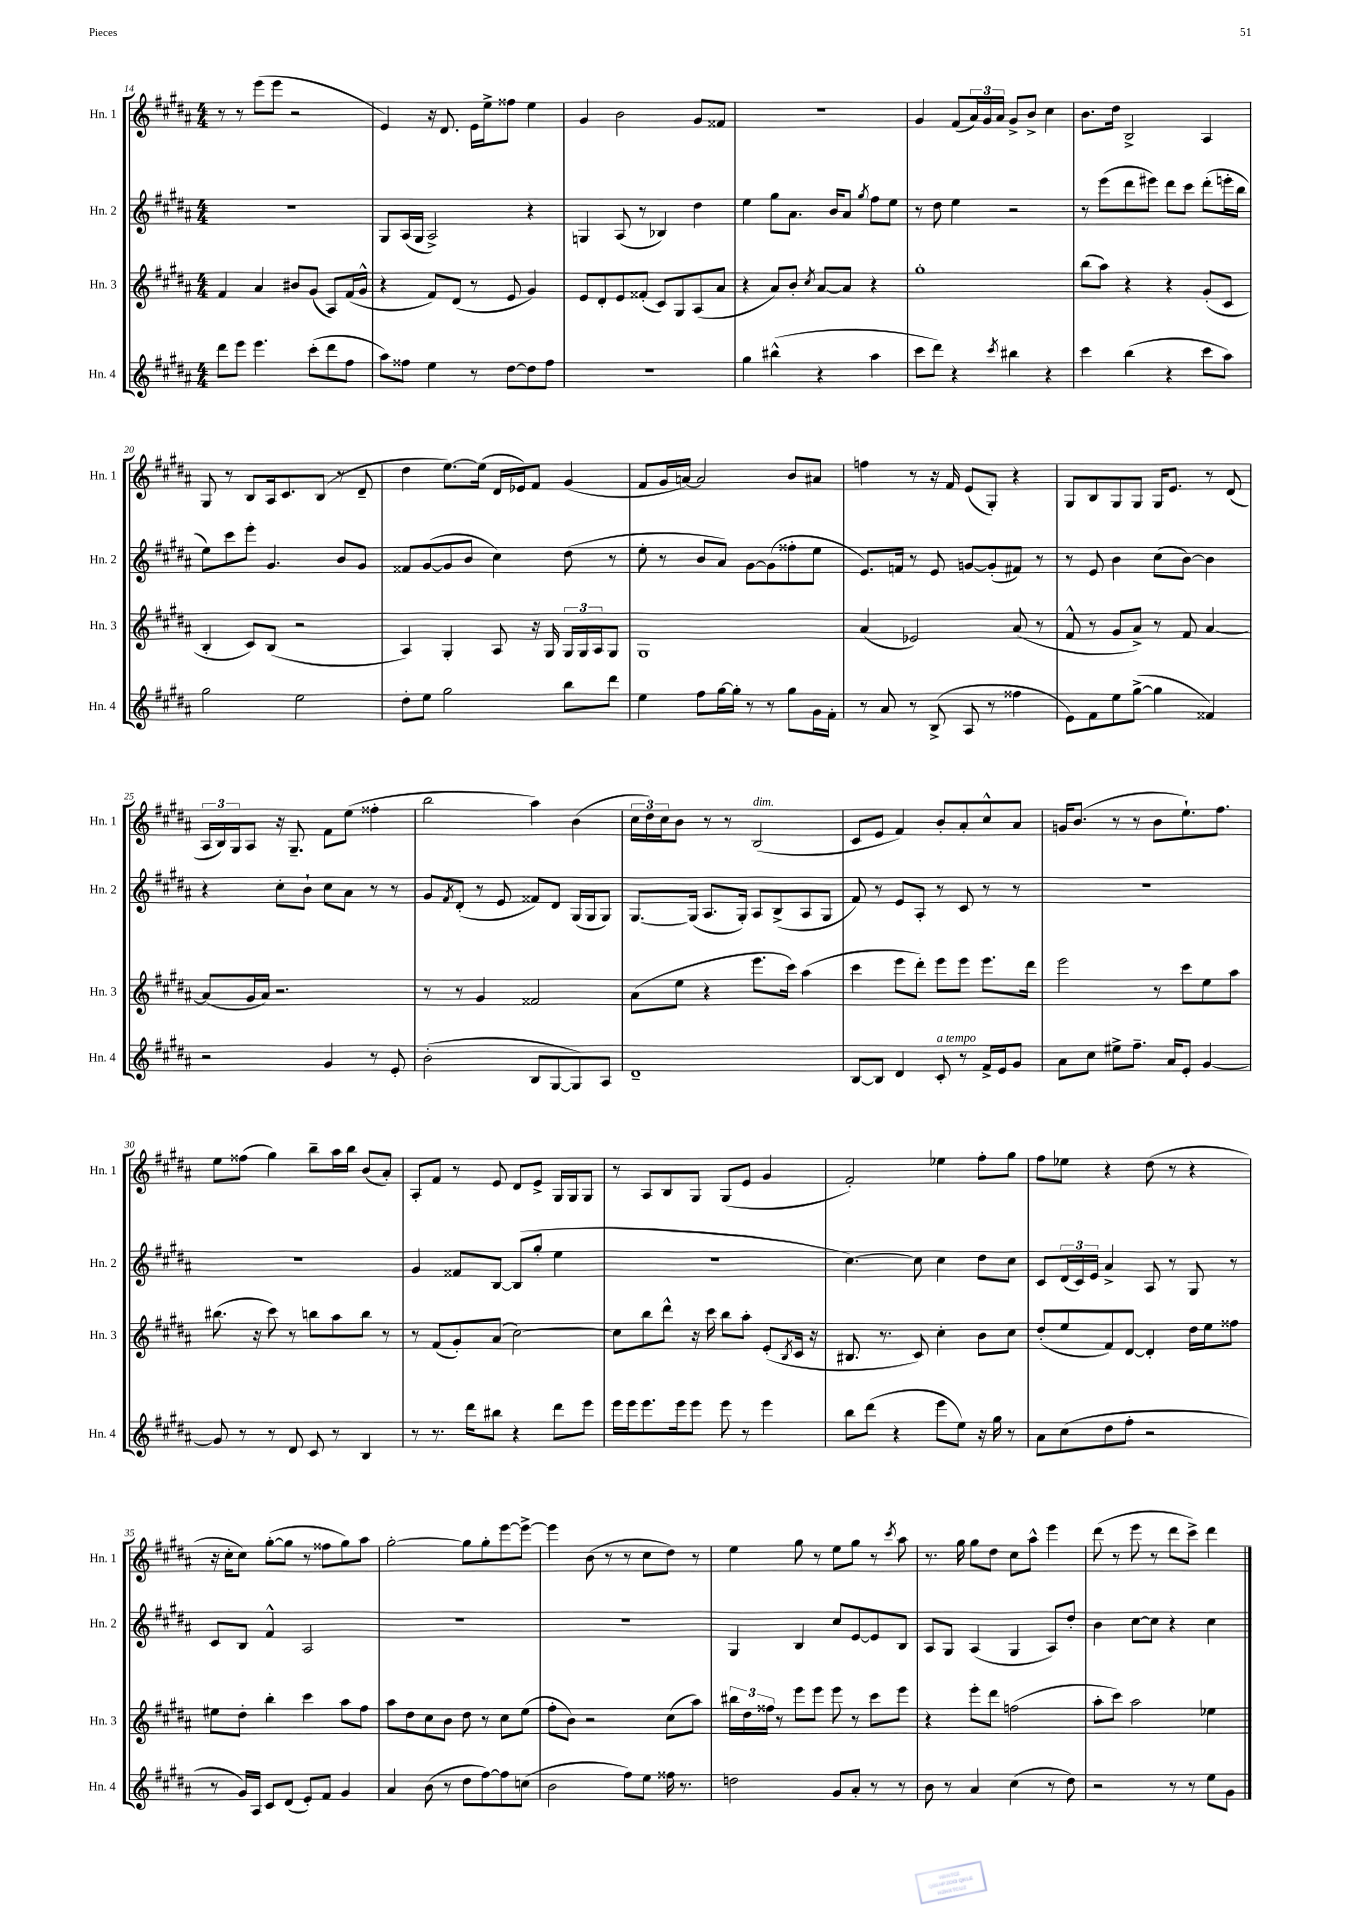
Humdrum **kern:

**kern	**kern	**kern	**kern
*part4	*part3	*part2	*part1
*staff4	*staff3	*staff2	*staff1
*I"Hn. 4	*I"Hn. 3	*I"Hn. 2	*I"Hn. 1
*I'Hn. 4	*I'Hn. 3	*I'Hn. 2	*I'Hn. 1
*clefG2	*clefG2	*clefG2	*clefG2
*k[f#c#g#d#a#]	*k[f#c#g#d#a#]	*k[f#c#g#d#a#]	*k[f#c#g#d#a#]
*M4/4	*M4/4	*M4/4	*M4/4
=14	=14	=14	=14
8ddd#\L	4f#/	1r	8r
8eee\J	.	.	8r
4.eee\	4a#/	.	(8eee\L
.	.	.	8eee\J
.	8b#X/L	.	2r
(8ccc#'\L	(8g#/J	.	.
8ddd#\	8A#/L)	.	.
8ff#\J	(16f#/L	.	.
.	16g#^^/JJ	.	.
=15	=15	=15	=15
8aa#\L)	4r	8G#/L	4e/)
8ff##X\J	.	(16A#/L	.
.	.	16G#/JJ	.
4ee\	8f#/L)	2A#^/)	16r
.	.	.	8.d#/
.	(8d#/J	.	.
8r	8r	.	16e\LL
.	.	.	16ee^\J
[8dd#\L	8e/	.	8ff##X\J
8dd#\]	4g#/)	4r	4ee\
8ff##\J	.	.	.
=16	=16	=16	=16
1r	8e/L	4Gn/	4g#/
.	8d#'/	.	.
.	8e/	(8A#/	2b\
.	(8f##X'/J	8r	.
.	8c#/L)	4B-X/)	.
.	8G#/	.	.
.	(8A#/	4dd#\	8g#/L
.	8a#/J	.	8f##X/J
=17	=17	=17	=17
4gg#\	4r	4ee\	1r
(4bb#X^^\	8a#/L)	8gg#\L	.
.	8b'/J	8.a#\J	.
.	8qcc#/	.	.
4r	[8a#/L	.	.
.	.	16b/KL	.
.	8a#/J]	8a#/J	.
.	.	8qgg#/	.
4aa#\	4r	8ff#\L	.
.	.	8ee\J	.
=18	=18	=18	=18
8ccc#\L	1gg#'	8r	4g#/
8ddd#\J)	.	8dd#\	.
4r	.	4ee\	(8f#/L
.	.	.	24a#/L)
.	.	.	24g#/
.	.	.	24a#/JJ
8qccc#/	.	.	.
4bb#X\	.	2r	8g#^/L
.	.	.	8b^/J
4r	.	.	4cc#\
=19	=19	=19	=19
4ccc#\	(8bb\L	8r	8.b\L
.	8aa#\J)	(8eee\L	.
.	.	.	16dd#\Jk
(4bb\	4r	8ddd#\	2B^/
.	.	8eee#X\J)	.
4r	4r	8ddd#\L	.
.	.	8ccc#\J	.
8ccc#\L	(8g#'/L	(8ddd#'\L	4A#/
8aa#\J)	8c#/J	16eeen'\L	.
.	.	16bb\JJ	.
!!LO:LB:g=z
=20	=20	=20	=20
2gg#\	4B'/	8ee\L)	8G#/
.	.	8ccc#\	8r
.	8c#/L)	8eee'\J	8B/L
.	(8B/J	4.g#/	16A#/k
.	.	.	8.c#/
2ee\	2r	.	.
.	.	.	(8B/J
.	.	8b/L	8r
.	.	8g#/J	8d#~/
=21	=21	=21	=21
8dd#'\L	4A#/)	8f##X/L	4dd#\
8ee\J	.	([8g#/	.
2gg#\	4G#'/	8g#/]	[8.ee\L)
.	.	8b/J	.
.	.	.	(16ee\Jk]
.	8A#/	4cc#\)	16d#/LL
.	.	.	16e-X/J)
.	16r	.	8f#/J
.	16G#/	.	.
8bb\L	24G#/LL	(8dd#\	(4g#/
.	24G#/	.	.
.	24A#/J	.	.
8ddd#\J	8G#/J	8r	.
=22	=22	=22	=22
4ee\	1G#	8ee'\	8f#/L
.	.	8r	16g#/L
.	.	.	[16an/JJ)
8ff#\L	.	8b/L	2a/]
[16gg#\L	.	8a#/J)	.
16gg#'\JJ]	.	.	.
8r	.	[8g#\L	.
8r	.	(8g#\]	.
8gg#\L	.	8ff##X'\	8b/L
16g#\L	.	8ee\J	8a#X/J
16f#'\JJ	.	.	.
=23	=23	=23	=23
8r	(4a#/	8.e/L)	4ffn\
8a#/	.	.	.
.	.	16fn/Jk	.
8r	2e-X/)	8r	8r
(8B^/	.	8e/	16r
.	.	.	16f#/
8A#/	.	[8gn/L	(8e/L
8r	.	(8g'/]	8G#'/J)
4ff##X\	(8a#/	8f#X/J)	4r
.	8r	8r	.
=24	=24	=24	=24
8e\L)	8f#^^/	8r	8G#/L
8f#\	8r	8e/	8B/
8ee\	8g#/L	4b\	8G#/
([8gg#^\J	8a#^/J)	.	8G#/J
4gg#\]	8r	(8cc#\L	16G#/KL
.	.	.	8.e/J
.	8f#/	[8b\J)	.
4f##X/)	[4a#/	4b\]	8r
.	.	.	(8d#/
!!LO:LB:g=z
=25	=25	=25	=25
2r	(8a#/L]	4r	24A#/LL
.	.	.	24B/)
.	.	.	24G#/J
.	16g#/L	.	8A#/J
.	16a#/JJ)	.	.
.	2.r	8cc#'\L	16r
.	.	.	8.G#~/
.	.	8b`\J	.
4g#/	.	8cc#\L	8f#\L
.	.	8a#\J	(8ee\J
8r	.	8r	4ff##X'\
8e'/	.	8r	.
=26	=26	=26	=26
(2b'\	8r	8g#/L	2bb\
.	.	8qf#/	.
.	8r	(8d#'/J	.
.	4g#/	8r	.
.	.	8e/	.
8B/L	2f##X/	8f##X/L)	4aa#\)
[8G#/	.	8d#/J	.
8G#/])	.	(16G#/LL	(4b\
.	.	16G#/J	.
8A#/J	.	8G#/J)	.
=27	=27	=27	=27
1d#~	(8a#\L	[8.G#/L	24cc#\LL
.	.	.	24dd#\)
.	.	.	24cc#\J
.	8ee\J	.	8b\J
.	.	(16G#/Jk]	.
.	4r	8.A#/L	8r
.	.	.	8r
.	.	16G#'/Jk)	.
!	!	!	!LO:TX:a:i:t=dim.
.	8.eee\L	8A#/L	(2B/
.	.	(8B^/	.
.	16ccc#\Jk)	.	.
.	(4aa#\	8A#/	.
.	.	8G#/J	.
=28	=28	=28	=28
[8B/L	4ccc#\	8f#/)	8c#/L
8B/J]	.	8r	8e/J
4d#/	8eee\L	8e/L	4f#/)
.	8ddd#'\J)	8A#'/J	.
!LO:TX:a:i:t=a tempo	!	!	!
8c#'/	8eee\L	8r	8b'/L
8r	8eee\J	8c#/	8a#'/
16f#^/LL	8.eee\L	8r	8cc#^^/
16e/J	.	.	.
8g#/J	.	8r	8a#/J
.	16ddd#\Jk	.	.
=29	=29	=29	=29
8a#\L	2eee\	1r	16gn/KL
.	.	.	(8.b/J
8cc#\J	.	.	.
8ee#X^\L	.	.	8r
8.ff#~\J	.	.	8r
.	8r	.	8b\L
16a#/KL	.	.	.
8e'/J	8ccc#\L	.	8.ee`\)
[4g#/	8ee\	.	.
.	.	.	8.ff#\J
.	8aa#\J	.	.
!!LO:LB:g=z
=30	=30	=30	=30
8g#/]	(8.bb#X\	1r	8ee\L
8r	.	.	(8ff##X\J
.	16r	.	.
8r	8ccc#\)	.	4gg#\)
8d#/	8r	.	.
8c#/	8bbn\L	.	8bb~\L
8r	8aa#\	.	16aa#\L
.	.	.	16bb\JJ
4B/	8bb\J	.	(8b/L
.	8r	.	8a#'/J)
=31	=31	=31	=31
8r	8r	4g#/	8A#'/L
8.r	(8f#/L	.	8f#/J
.	8g#'/)	8f##X/L	8r
16ddd#\KL	.	.	.
8bb#X\J	(8a#/J	[8B/J	8e/
4r	[2cc#\)	(8B/L]	8d#/L
.	.	8gg#'/J	8e^/J
8ddd#\L	.	4ee\	16G#/LL
.	.	.	16G#/J
8eee\J	.	.	8G#/J
=32	=32	=32	=32
16eee\LL	8cc#\L]	1r	8r
16eee\J	.	.	.
8.eee\	8bb\	.	8A#/L
.	8ddd#^^\J	.	8B/
16eee\k	.	.	.
8eee\J	16r	.	8G#/J
.	16ccc#\	.	.
8eee\	8bb\L	.	(8G#/L
8r	8aa#'\J	.	8e/J
4eee\	(8e'/L	.	4g#/
.	8qB/	.	.
.	16c#/Jk	.	.
.	16r	.	.
=33	=33	=33	=33
8bb\L	8.B#X/	[4.cc#\)	2f#'/)
(8ddd#\J	.	.	.
.	8.r	.	.
4r	.	.	.
.	8c#/)	8cc#\]	.
8eee\L	4cc#'\	4cc#\	4ee-X\
8ee\J)	.	.	.
16r	8b\L	8dd#\L	8ff#'\L
16gg#\	.	.	.
8r	8cc#\J	8cc#\J	8gg#\J
=34	=34	=34	=34
8a#\L	(8dd#'/L	8c#/L	8ff#\L
(8cc#\	8ee/	(24d#/L	8ee-X\J
.	.	24c#/)	.
.	.	24e/JJ	.
8dd#\	8f#/)	4a#^/	4r
8ff#'\J	[8d#/J	.	.
2r	4d#'/]	8A#/	(8dd#\
.	.	8r	8r
.	16dd#\LL	8G#/	4r
.	16ee\J	.	.
.	8ff##X\J	8r	.
!!LO:LB:g=z
=35	=35	=35	=35
8r	8ee#X\L	8c#/L	16r
.	.	.	16cc#'\KL
16g#/LL)	8dd#'\J	8B/J	8cc#\J)
16A#/JJ	.	.	.
8c#/L	4bb'\	4f#^^/	([8gg#'\L
(8d#/J	.	.	8gg#\J]
8e'/L)	4ccc#\	2A#/	8r
8f#/J	.	.	8ff##X\L
4g#/	8aa#\L	.	8gg#\)
.	8ff#\J	.	8aa#\J
=36	=36	=36	=36
4a#/	8aa#\L	1r	[2gg#'\
.	8dd#\	.	.
(8b\	8cc#\	.	.
8r	8b\J	.	.
8dd#\L	8dd#\	.	8gg#\L]
[8ff#\)	8r	.	8gg#'\
8ff#\]	8cc#\L	.	[8eee\
(8ccn\J	(8ee\J	.	8eee^\J_
=37	=37	=37	=37
2b\	8ff#'\L	1r	4eee\]
.	8b\J)	.	.
.	2r	.	(8b\
.	.	.	8r
8ff#\L)	.	.	8r
8ee\J	.	.	8cc#\L
16ff##X\	(8cc#\L	.	8dd#\J)
8.r	.	.	.
.	8aa#\J)	.	8r
=38	=38	=38	=38
2ddn\	24bb#X\LL	4G#/	4ee\
.	24dd#\	.	.
.	24ff##X\JJ	.	.
.	8r	.	.
.	8eee\L	4B/	8gg#\
.	8eee\J	.	8r
8g#/L	8eee\	8cc#/L	8ee\L
8a#'/J	8r	[8e/	8gg#\J
8r	8ccc#\L	8e/]	8r
.	.	.	8qccc#/
8r	8eee\J	8B/J	8aa#\
=39	=39	=39	=39
8b\	4r	8A#/L	8.r
8r	.	8G#/J	.
.	.	.	16gg#\
4a#/	8eee'\L	(4A#/	8gg#\L
.	8ddd#\J	.	8dd#\J
(4cc#\	(2ffn\	4G#/	8cc#\L
.	.	.	8aa#^^\J
8r	.	8A#/L)	4eee\
8dd#\)	.	8dd#'/J	.
=40	=40	=40	=40
2r	8aa#'\L	4b\	(8ddd#\
.	8ccc#\J)	.	8r
.	2aa#\	[8cc#\L	8eee\
.	.	8cc#\J]	8r
8r	.	4r	8ddd#\L
8r	.	.	8ccc#^\J)
8ee\L	4ee-X\	4cc#\	4ddd#\
8g#\J	.	.	.
==	==	==	==
*-	*-	*-	*-
